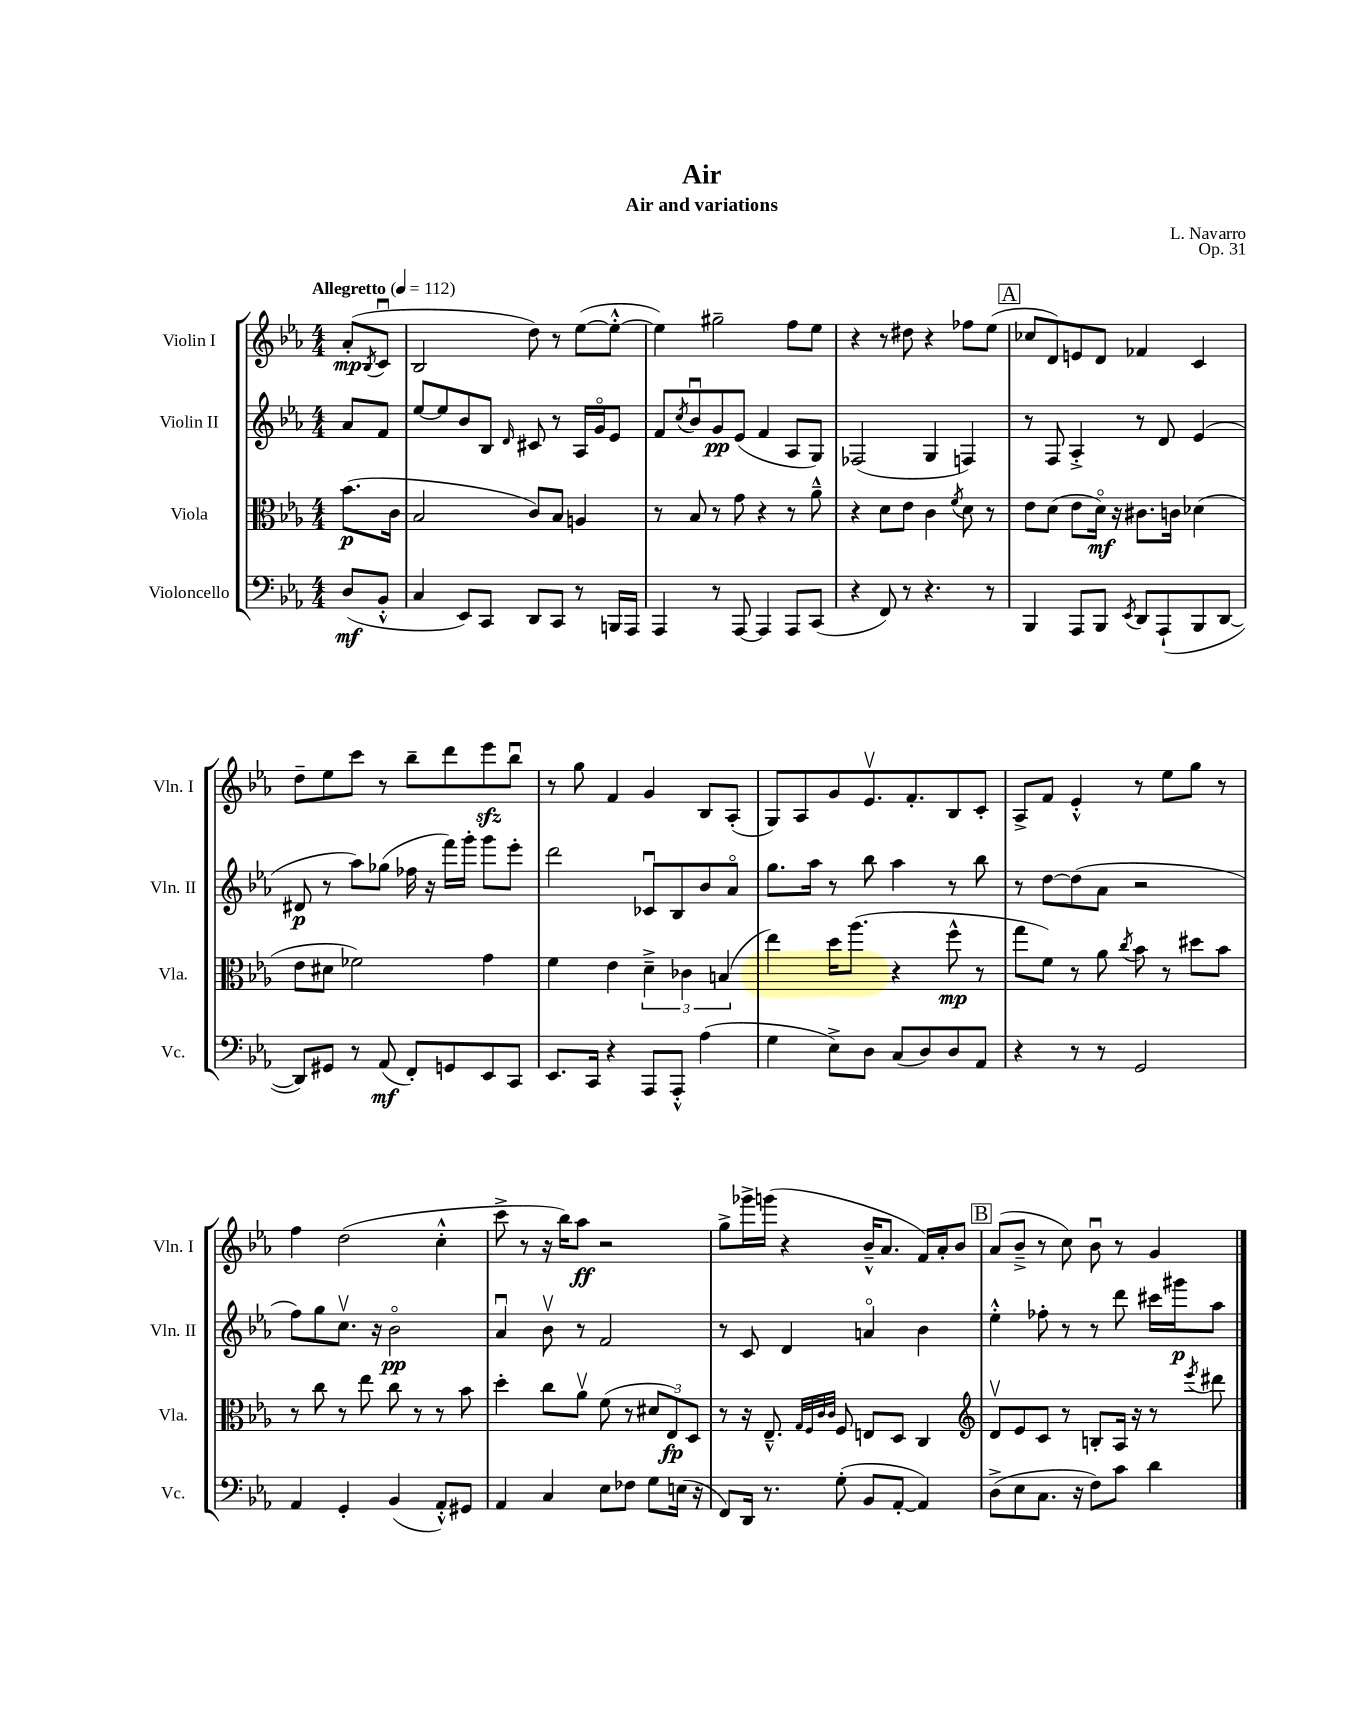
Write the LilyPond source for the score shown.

\header { title = "Air" composer = "L. Navarro" subtitle = "Air and variations" opus = "Op. 31" }
<<
\new StaffGroup <<
\new Staff = "s0" \with { instrumentName = "Violin I" shortInstrumentName = "Vln. I" } {
    \clef treble \key ees \major \numericTimeSignature \time 4/4 \partial 4 \tempo "Allegretto" 4 = 112
    aes'8-.\mp( \acciaccatura { bes8 } c'8\downbow |
    bes2 d''8) r8 ees''8~( ees''8~-.-^ |
    ees''4) gis''2-- f''8 ees''8 |
    r4 r8 dis''8 r4 fes''8 ees''8( |
    \mark \markup { \box "A" } ces''8 d'8) e'8 d'8 fes'4 c'4 |
    d''8-- ees''8 c'''8 r8 bes''8-- d'''8 ees'''8\sfz bes''8\downbow |
    r8 g''8 f'4 g'4 bes8 aes8-.( |
    g8) aes8 g'8 ees'8.\upbow f'8.-. bes8 c'8-. |
    aes8-> f'8 ees'4-.-^ r8 ees''8 g''8 r8 |
    f''4 d''2( c''4-.-^ |
    c'''8-> r8 r16 bes''16) aes''8\ff r2 |
    g''8-> ges'''16-> g'''16( r4 bes'16---^ aes'8. f'16) aes'16-. bes'8 |
    \mark \markup { \box "B" } aes'8( bes'8---> r8 c''8) bes'8\downbow r8 g'4 \bar "|." |
}
\new Staff = "s1" \with { instrumentName = "Violin II" shortInstrumentName = "Vln. II" } {
    \clef treble \key ees \major \numericTimeSignature \time 4/4 \partial 4
    aes'8 f'8 |
    ees''8~ ees''8 bes'8 bes8 \grace { d'16 } cis'8 r8 aes16 g'16\flageolet ees'8 |
    f'8 \acciaccatura { c''8 } bes'8\downbow g'8\pp ees'8( f'4 aes8 g8) |
    fes2( g4 f4) |
    \mark \markup { \box "A" } r8 f8 aes4-.-> r8 d'8 ees'4( |
    dis'8\p r8 aes''8) ges''8( fes''16 r16 f'''16) g'''16-. g'''8 ees'''8-. |
    d'''2 ces'8\downbow bes8 bes'8 aes'8\flageolet |
    g''8. aes''16 r8 bes''8 aes''4 r8 bes''8 |
    r8 d''8~ d''8( aes'8 r2 |
    f''8) g''8 c''8.\upbow r16 bes'2\flageolet\pp |
    aes'4\downbow bes'8\upbow r8 f'2 |
    r8 c'8 d'4 a'4\flageolet bes'4 |
    \mark \markup { \box "B" } ees''4-.-^ fes''8-. r8 r8 d'''8 cis'''16 gis'''16\p aes''8 \bar "|." |
}
\new Staff = "s2" \with { instrumentName = "Viola" shortInstrumentName = "Vla." } {
    \clef alto \key ees \major \numericTimeSignature \time 4/4 \partial 4
    bes'8.\p( c'16 |
    bes2 c'8) bes8 a4 |
    r8 bes8 r8 g'8 r4 r8 aes'8---^ |
    r4 d'8 ees'8 c'4 \acciaccatura { f'8 } d'8 r8 |
    \mark \markup { \box "A" } ees'8 d'8( ees'8 d'16\flageolet\mf) r16 cis'8. c'16 des'4( |
    ees'8 dis'8 fes'2) g'4 |
    f'4 ees'4 \tuplet 3/2 { d'4---> ces'4 b4( } |
    ees''4) d''16 aes''8.( r4 f''8-^\mp r8 |
    g''8 f'8) r8 aes'8 \acciaccatura { c''8 } bes'8 r8 dis''8 bes'8 |
    r8 c''8 r8 ees''8 c''8 r8 r8 bes'8 |
    d''4-. c''8 aes'8\upbow f'8( r8 \tuplet 3/2 { dis'8 ees8\fp) d8 } |
    r8 r16 ees8.---^ \grace { g32 f32 c'32 c'32 } f8 e8 d8 c4 |
    \mark \markup { \box "B" } \clef treble d'8\upbow ees'8 c'8 r8 b8-. aes16 r16 r8 \acciaccatura { ees'''8 } dis'''8 \bar "|." |
}
\new Staff = "s3" \with { instrumentName = "Violoncello" shortInstrumentName = "Vc." } {
    \clef bass \key ees \major \numericTimeSignature \time 4/4 \partial 4
    d8\mf( bes,8-.-^ |
    c4 ees,8) c,8 d,8 c,8 r8 b,,16 aes,,16 |
    aes,,4 r8 aes,,8~ aes,,4 aes,,8 c,8( |
    r4 f,8) r8 r4. r8 |
    \mark \markup { \box "A" } bes,,4 aes,,8 bes,,8 \acciaccatura { ees,8 } d,8 aes,,8-!( bes,,8 d,8~ |
    d,8) gis,8 r8 aes,8\mf( f,8-.) g,8 ees,8 c,8 |
    ees,8. c,16 r4 aes,,8 aes,,8-.-^ aes4( |
    g4 ees8->) d8 c8( d8) d8 aes,8 |
    r4 r8 r8 g,2 |
    aes,4 g,4-. bes,4( aes,8-.-^) gis,8 |
    aes,4 c4 ees8 fes8 g8 e16( r16 |
    f,8) d,16 r8. g8-.( bes,8 aes,8~-. aes,4) |
    \mark \markup { \box "B" } d8->( ees8 c8. r16 f8) c'8 d'4 \bar "|." |
}
>>
>>
\layout { \context { \Score \remove "Bar_number_engraver" } }
